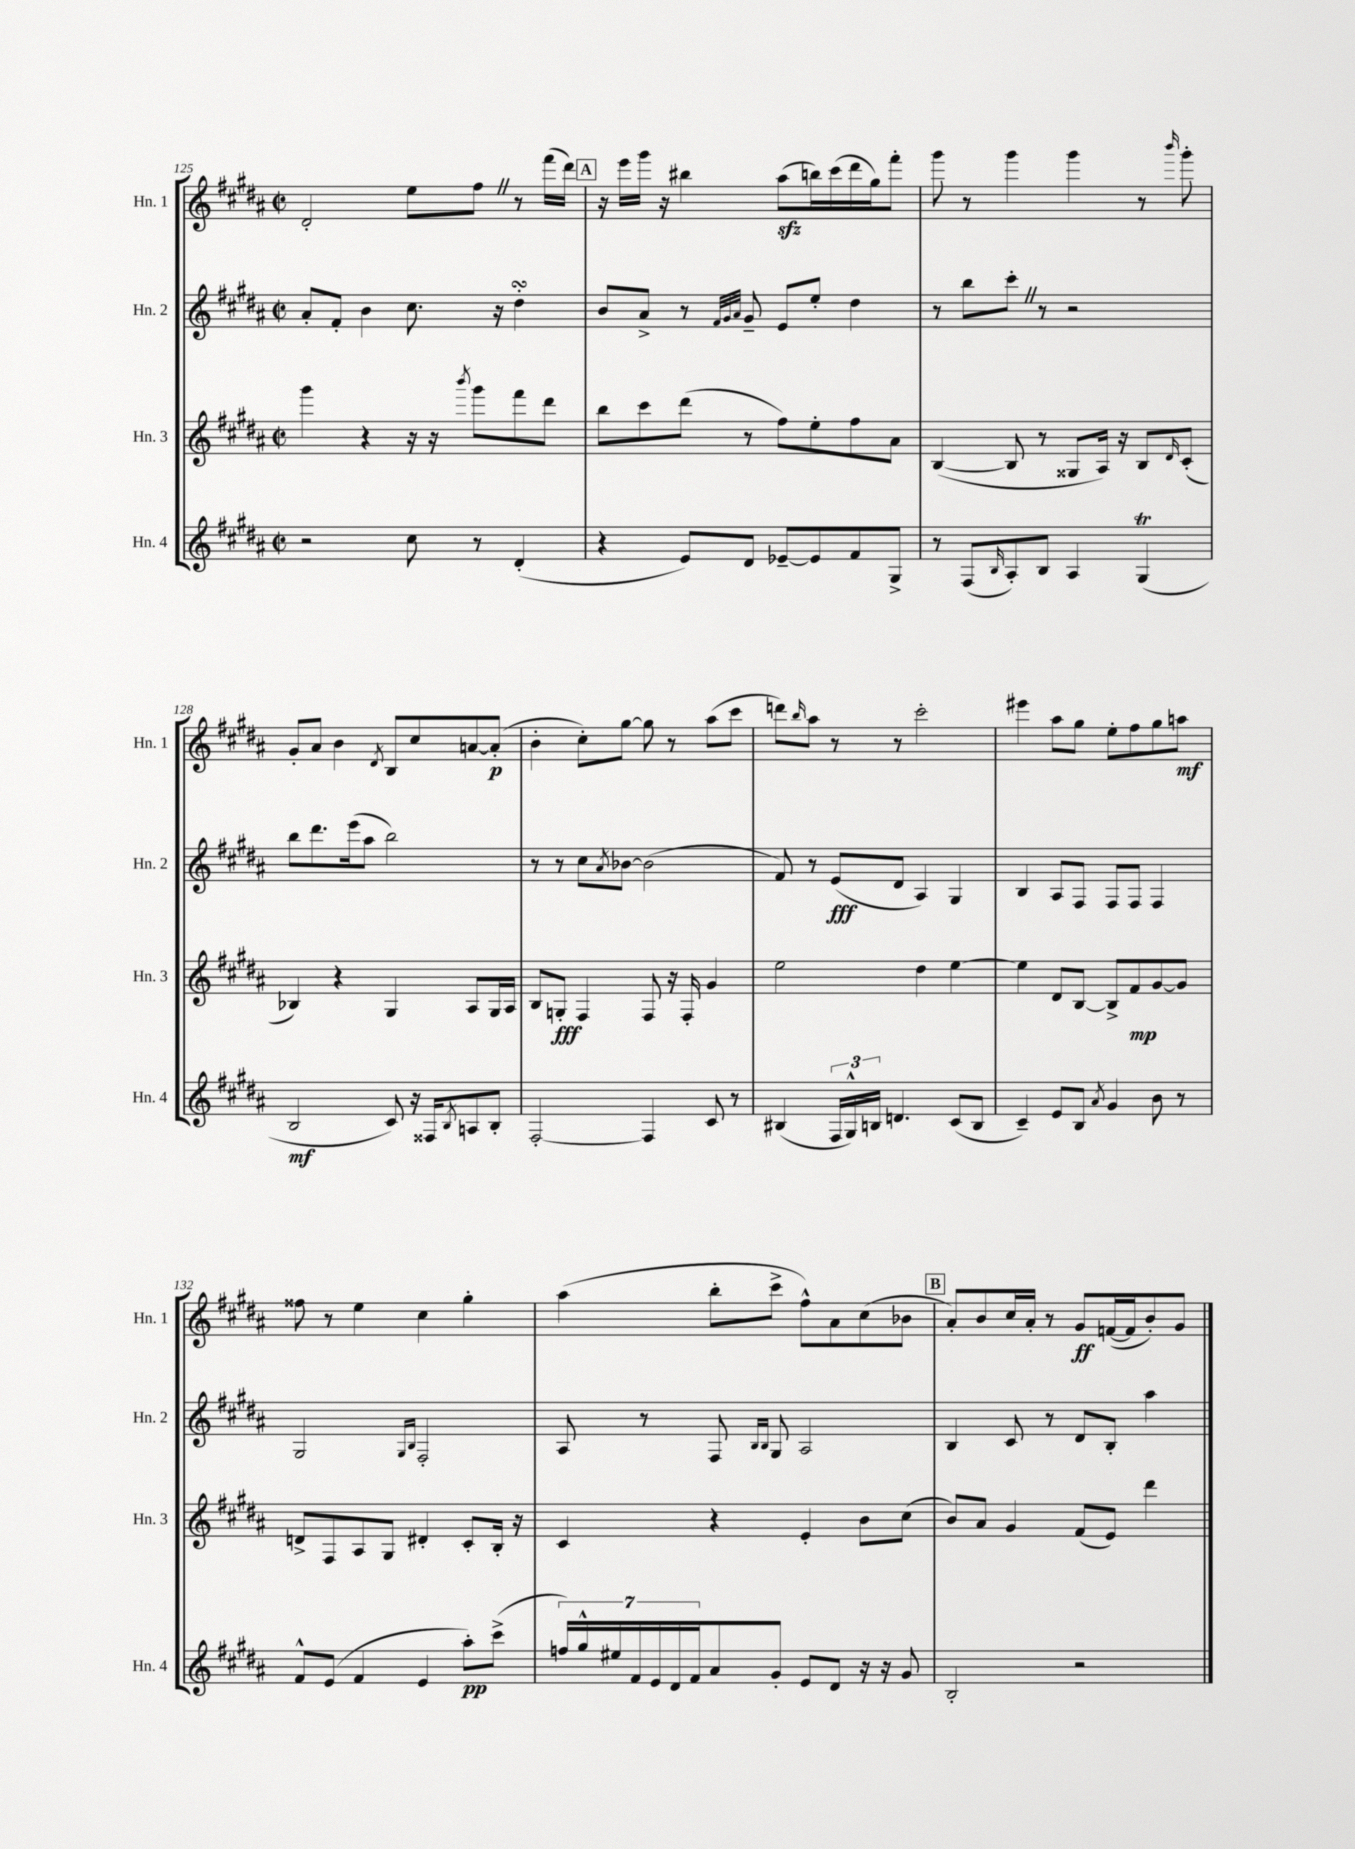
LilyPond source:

<<
\new StaffGroup <<
\new Staff = "s0" \with { instrumentName = "Hn. 1" shortInstrumentName = "Hn. 1" } {
    \clef treble \key b \major \defaultTimeSignature \time 2/2
    dis'2-. e''8 fis''8 \once \override BreathingSign.text = \markup { \musicglyph "scripts.caesura.straight" } \breathe r8 fis'''16( dis'''16) |
    \mark \markup { \box "A" } r16 e'''16 gis'''16 r16 bis''4 ais''8\sfz( b''16) cis'''16( dis'''16 gis''16) fis'''8-. |
    gis'''8 r8 gis'''4 gis'''4 r8 \grace { b'''16 } gis'''8-. |
    gis'8-. ais'8 b'4 \acciaccatura { dis'8 } b8 cis''8 a'8~ a'8-.\p( |
    b'4-. cis''8-.) gis''8~ gis''8 r8 ais''8( cis'''8 |
    d'''8) \grace { b''16 } ais''8 r8 r8 cis'''2-. |
    eis'''4 ais''8 gis''8 e''8-. fis''8 gis''8 a''8\mf |
    fisis''8 r8 e''4 cis''4 gis''4-. |
    ais''4( b''8-. cis'''8-> fis''8-^) ais'8 cis''8( bes'8 |
    \mark \markup { \box "B" } ais'8-.) b'8 cis''16 ais'16-. r8 gis'8\ff f'16~( f'16 b'8-.) gis'8 \bar "|." |
}
\new Staff = "s1" \with { instrumentName = "Hn. 2" shortInstrumentName = "Hn. 2" } {
    \clef treble \key b \major \defaultTimeSignature \time 2/2
    ais'8-. fis'8-. b'4 cis''8. r16 dis''4-.\turn |
    \mark \markup { \box "A" } b'8 ais'8-> r8 \grace { fis'32 gis'32 ais'32 } gis'8-- e'8 e''8-. dis''4 |
    r8 b''8 cis'''8-. \once \override BreathingSign.text = \markup { \musicglyph "scripts.caesura.straight" } \breathe r8 r2 |
    b''8 dis'''8. e'''16( ais''8 b''2) |
    r8 r8 cis''8 \acciaccatura { ais'8 } bes'8~ bes'2( |
    fis'8) r8 e'8\fff( dis'8 ais4) gis4 |
    b4 ais8 fis8 fis8 fis8 fis4 |
    gis2 \grace { gis16 b16 } fis2-. |
    ais8 r8 fis8 \grace { b16 b16 } gis8 ais2 |
    \mark \markup { \box "B" } b4 cis'8 r8 dis'8 b8-. ais''4 \bar "|." |
}
\new Staff = "s2" \with { instrumentName = "Hn. 3" shortInstrumentName = "Hn. 3" } {
    \clef treble \key b \major \defaultTimeSignature \time 2/2
    gis'''4 r4 r16 r16 \acciaccatura { b'''8 } gis'''8 fis'''8 dis'''8 |
    \mark \markup { \box "A" } b''8 cis'''8 dis'''8( r8 fis''8) e''8-. fis''8 ais'8 |
    b4~( b8 r8 gisis8 ais16) r16 b8 \grace { dis'16 } cis'8-.( |
    bes4) r4 gis4 ais8 gis16 ais16 |
    b8 g8-.\fff fis4 fis8 r16 fis16-. gis'4 |
    e''2 dis''4 e''4~ |
    e''4 dis'8 b8~ b8-> fis'8\mp gis'8~ gis'8 |
    d'8-> fis8 ais8 gis8 dis'4-. cis'8-. b16-. r16 |
    cis'4 r4 e'4-. b'8 cis''8( |
    \mark \markup { \box "B" } b'8) ais'8 gis'4 fis'8( e'8) dis'''4 \bar "|." |
}
\new Staff = "s3" \with { instrumentName = "Hn. 4" shortInstrumentName = "Hn. 4" } {
    \clef treble \key b \major \defaultTimeSignature \time 2/2
    r2 cis''8 r8 dis'4-.( |
    \mark \markup { \box "A" } r4 e'8) dis'8 ees'8~-- ees'8 fis'8 gis8-> |
    r8 fis8( \grace { b16 } ais8-.) b8 ais4 gis4\trill( |
    b2\mf cis'8) r16 fisis16 \acciaccatura { b8 } a8 b8-. |
    fis2~-. fis4 cis'8 r8 |
    bis4( \tuplet 3/2 { fis16 gis16-^) b16 } d'4. cis'8( b8 |
    cis'4--) e'8 b8 \acciaccatura { ais'8 } gis'4 b'8 r8 |
    fis'8-^ e'8( fis'4 e'4 ais''8-.\pp) cis'''8->( |
    \tuplet 7/4 { f''16) gis''16-^ eis''16 fis'16 e'16 dis'16 fis'16 } ais'8 gis'8-. e'8 dis'8 r16 r16 gis'8 |
    \mark \markup { \box "B" } b2-. r2 \bar "|." |
}
>>
>>
\layout { \context { \Score currentBarNumber = #125 } }
